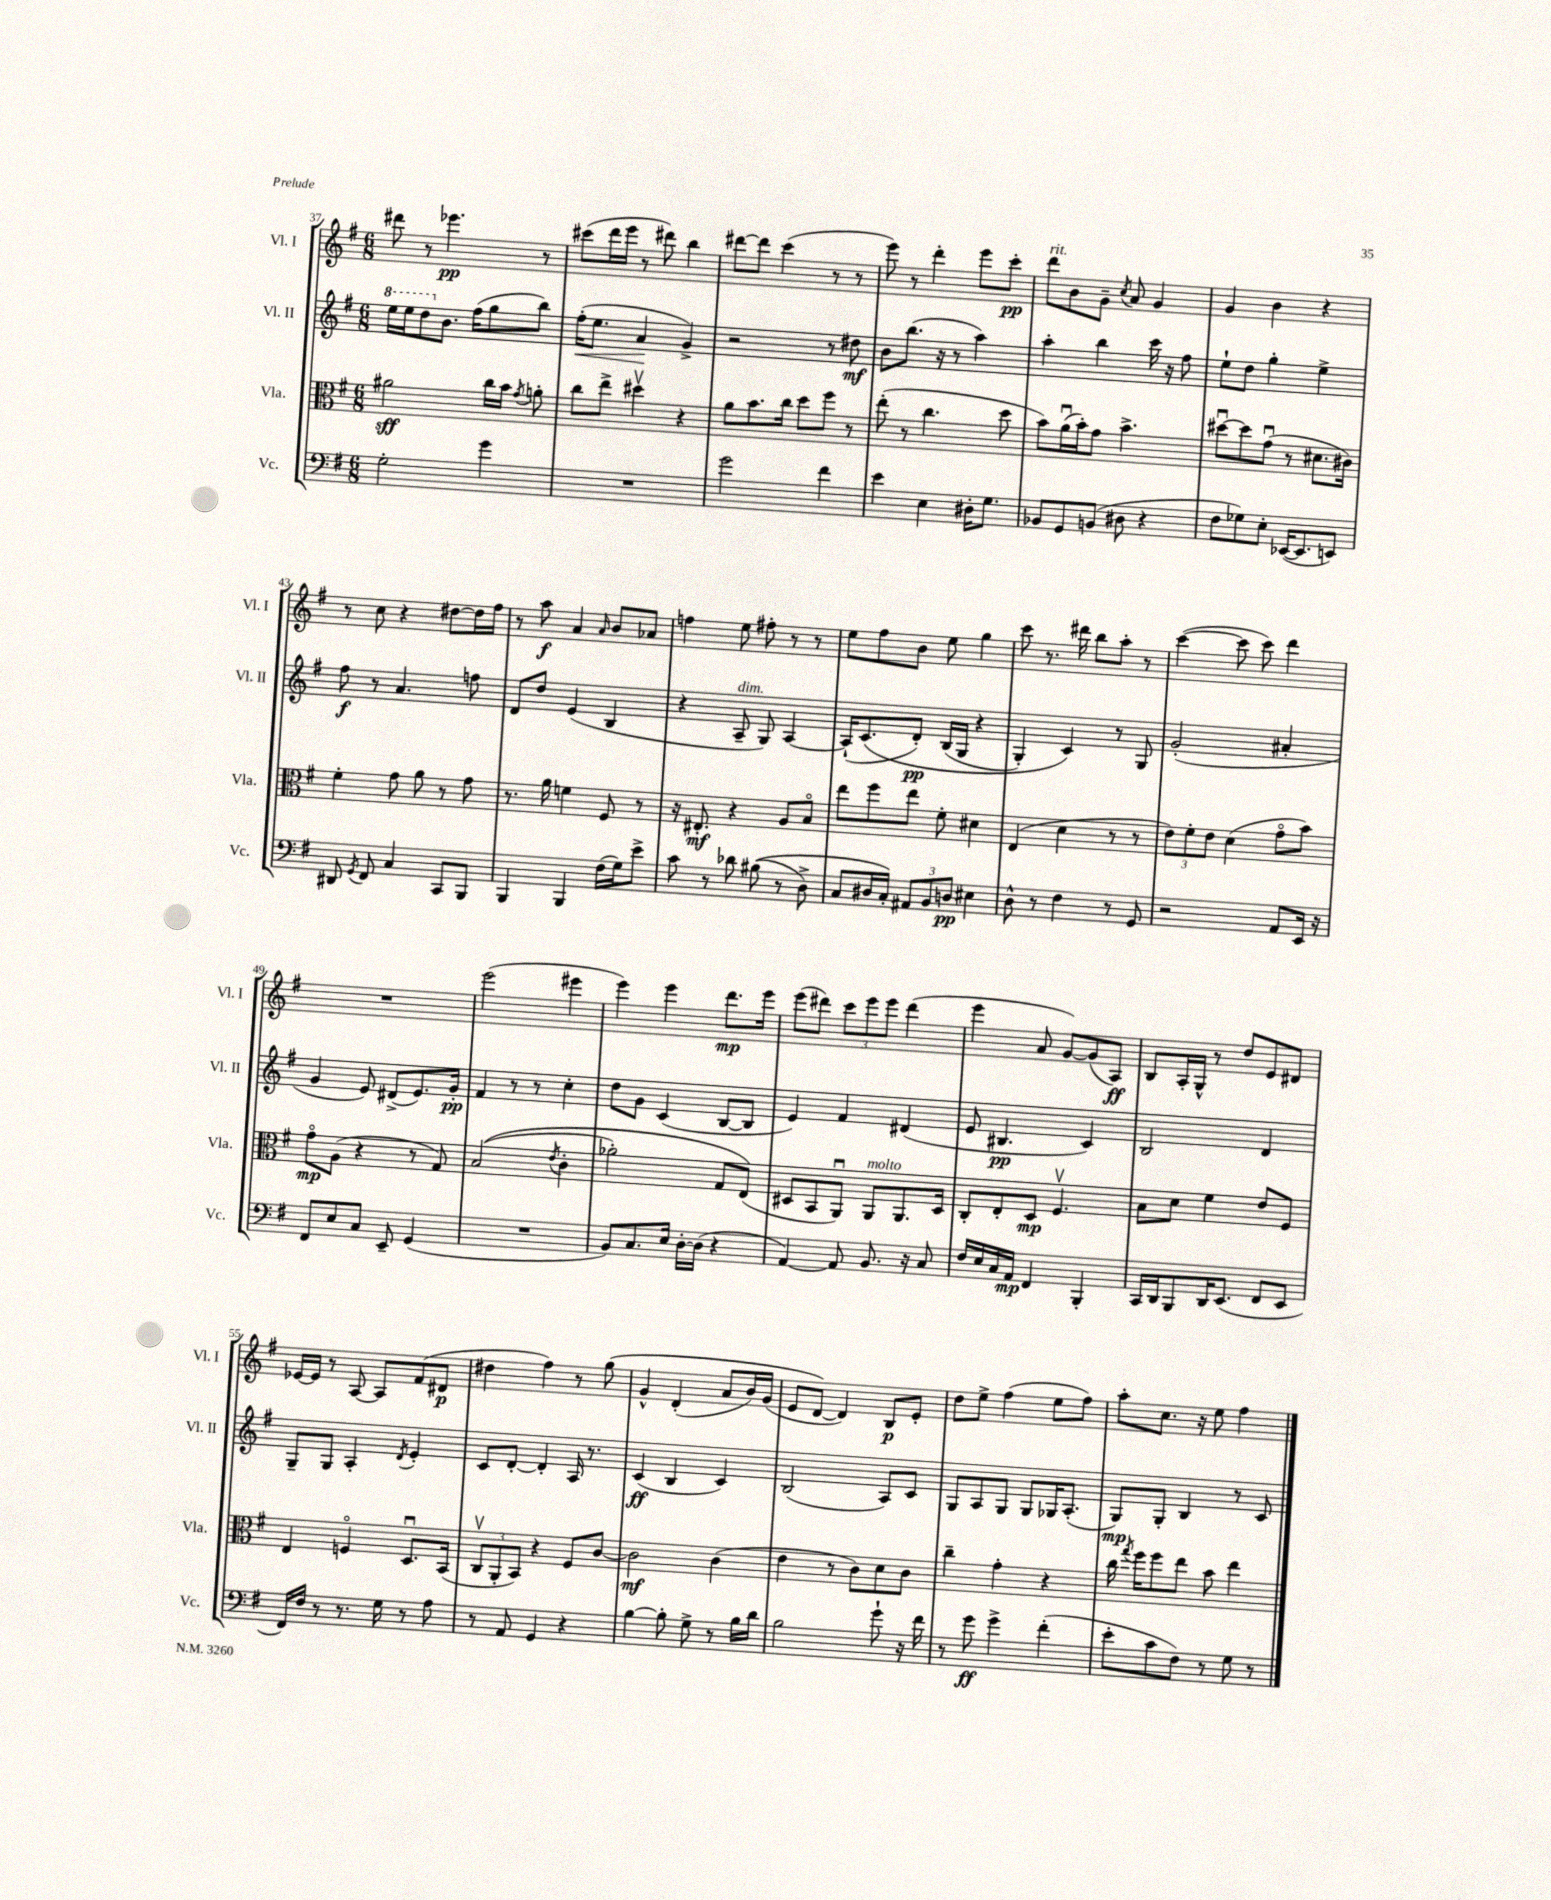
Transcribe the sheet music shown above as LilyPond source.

<<
\new StaffGroup <<
\new Staff = "s0" \with { instrumentName = "Vl. I" shortInstrumentName = "Vl. I" } {
    \clef treble \key g \major \numericTimeSignature \time 6/8
    \autoBeamOff dis'''8 r8 ees'''4.\pp r8 |
    cis'''8[( d'''16 e'''16] r8 dis'''8) b''4 |
    dis'''8[~ dis'''8] c'''4( r8 r8 |
    e'''8) r8 d'''4-. e'''8[ c'''8]-.\pp |
    d'''8[^\markup { \italic "rit." } b'8 g'8]-- \acciaccatura { c''8 } a'8 g'4 |
    g'4 b'4 r4 |
    r8 c''8 r4 dis''8[~ dis''16 fis''16] |
    r8 a''8\f a'4 \grace { a'16 } b'8[ aes'8] |
    f''4 e''8 fis''8-. r8 r8 |
    e''8[ fis''8 b'8] e''8 g''4 |
    c'''8 r8. dis'''16 b''8[ a''8]-. r8 |
    c'''4~( c'''8 c'''8) d'''4 |
    R2. |
    e'''2( eis'''4 |
    e'''4) e'''4 d'''8.[\mp e'''16] |
    e'''8[( dis'''8]) \tuplet 3/2 { c'''8[ e'''8 e'''8] } dis'''4( |
    e'''4 a'8 g'8[~) g'8( a8]\ff) |
    b8[ a16-. g16]-^ r8 d''8[ e'8 dis'8] |
    ees'16[~ ees'16] r8 a8~ a8[ fis'8( dis'8]\p |
    dis''4 fis''4) r8 g''8\( |
    g'4-^ d'4-.( a'8[ b'16) g'16]( |
    e'8[ d'8]~\) d'4) b8[\p e'8]-. |
    d''8[ e''8]-> fis''4( e''8[ fis''8]) |
    a''8[-. c''8.] r16 e''8 fis''4 \bar "|." |
}
\new Staff = "s1" \with { instrumentName = "Vl. II" shortInstrumentName = "Vl. II" } {
    \clef treble \key g \major \numericTimeSignature \time 6/8
    \autoBeamOff \ottava #1 e'''16[ e'''16 d'''8 \ottava #0 b'8.] fis''16[( g''8 b''8]) |
    fis''16[-.\<( e''8.] a'4\! g'4->) |
    r2 r8 dis''8\mf |
    b'8[ b''8.]( r16 r8 a''4) |
    a''4-. b''4 c'''16 r16 fis''8 |
    e''8[-! d''8] g''4-. e''4-> |
    fis''8\f r8 a'4. f''8 |
    d'8[ d''8] e'4( b4 |
    r4 a8--^\markup { \italic "dim." } g8) a4~ |
    a16[-!( c'8.\( d'8]-.\pp) b16[( g16] r4 |
    g4-.) c'4\) r8 g8 |
    g'2-.( ais'4-. |
    g'4 e'8) dis'8[->( e'8.) g'16]-.\pp |
    fis'4 r8 r8 c''4-. |
    d''8[ g'8] c'4( b8[~ b8] |
    e'4) fis'4 dis'4( |
    e'8 bis4.\pp c'4) |
    b2 d'4 |
    g8[-- g8] a4-. \acciaccatura { d'8 } e'4-. |
    c'8[ d'8]~-. d'4-. a16 r8. |
    c'4\ff( b4 c'4) |
    b2( a8[) c'8] |
    g8[ a8 g8] g8[ ges16 a8.]-.( |
    g8[\mp) g8]-. b4 r8 c'8 \bar "|." |
}
\new Staff = "s2" \with { instrumentName = "Vla." shortInstrumentName = "Vla." } {
    \clef alto \key g \major \numericTimeSignature \time 6/8
    \autoBeamOff ais'2\sff c''16[ b'16] \acciaccatura { g'8 } a'8-. |
    c''8[ e''8]-> dis''4\upbow r4 |
    a'8[ b'8. c''16] d''8[ fis''8] r8 |
    e''8-.( r8 c''4. d''8 |
    b'8[) a'16\downbow( b'16-.) g'8] b'4.-> |
    dis''8[~\downbow dis''8 g'8]\downbow( r8 dis'8.[ cis'16]) |
    fis'4-. g'8 a'8 r8 g'8 |
    r8. a'16 f'4 fis8 r8 |
    r16 eis8.-.\mf r4 a8[ b8]\flageolet |
    e''8[ fis''8 e''8] fis'8-. dis'4 |
    e4( d'4 r8 r8 |
    \tuplet 3/2 { e'8[) fis'8-. e'8] } d'4( g'8[\flageolet b'8]) |
    g'8[\flageolet\mp a8]( r4 r8 g8) |
    b2(\( \acciaccatura { e'8 } c'4-. |
    aes'2-.) g8[ e8](\) |
    dis8[ b,8 a,8]\downbow) a,8[^\markup { \italic "molto" } a,8. dis16] |
    c8[-. e8-. d8]\mp fis4.\upbow |
    b8[ d'8] fis'4 e'8[ fis8] |
    e4 f4\flageolet d8.[\downbow b,16]( |
    \tuplet 3/2 { c8[\upbow a,8-. b,8]) } r4 fis8[ c'8]~ |
    c'2\mf c'4( |
    e'4 r8 c'8[) d'8 c'8] |
    c''4-- g'4-. r4 |
    c''16 \acciaccatura { g''8 } fis''16[ fis''8 e''8] b'8 e''4 \bar "|." |
}
\new Staff = "s3" \with { instrumentName = "Vc." shortInstrumentName = "Vc." } {
    \clef bass \key g \major \numericTimeSignature \time 6/8
    \autoBeamOff g2-. g'4 |
    R2. |
    g'2 fis'4 |
    e'4 e4 dis16[-. g8.] |
    bes,8[ g,8 b,8]( dis8 r4 |
    fis8[ ges8) e8]-. ees,16[~( ees,8. e,8]) |
    dis,8 \acciaccatura { g,8 } fis,8 c4 c,8[ b,,8] |
    b,,4 b,,4 fis16[( g16) e'8]-> |
    c'8 r8 des'8 bis8(\( r8 d8->) |
    c8[ dis16 c16]-.\) \tuplet 3/2 { ais,8[ b,8 d8]\pp } eis4 |
    d8-^ r8 fis4 r8 g,8 |
    r2 a,8[ e,16] r16 |
    fis,8[ e8 c8] e,8-- g,4( |
    R2. |
    b,8[) c8. e16] d16[~-. d16]( r4 |
    a,4~) a,8 b,8. r16 c8 |
    fis16[ e16 c16 a,16]\mp fis,4 b,,4-. |
    c,16[ d,16 b,,8 d,16 e,8.]( fis,8[ e,8] |
    fis,16[) fis16] r8 r8. g16 r8 a8 |
    r8 a,8 g,4 r4 |
    b4~ b8-. g8-> r8 b16[ d'16] |
    b2 g'8-! r16 fis'16 |
    r8 g'8\ff g'4-> fis'4-.( |
    e'8[-. c'8 fis8]) r8 g8 r8 \bar "|." |
}
>>
>>
\layout { \context { \Score currentBarNumber = #37 } }
